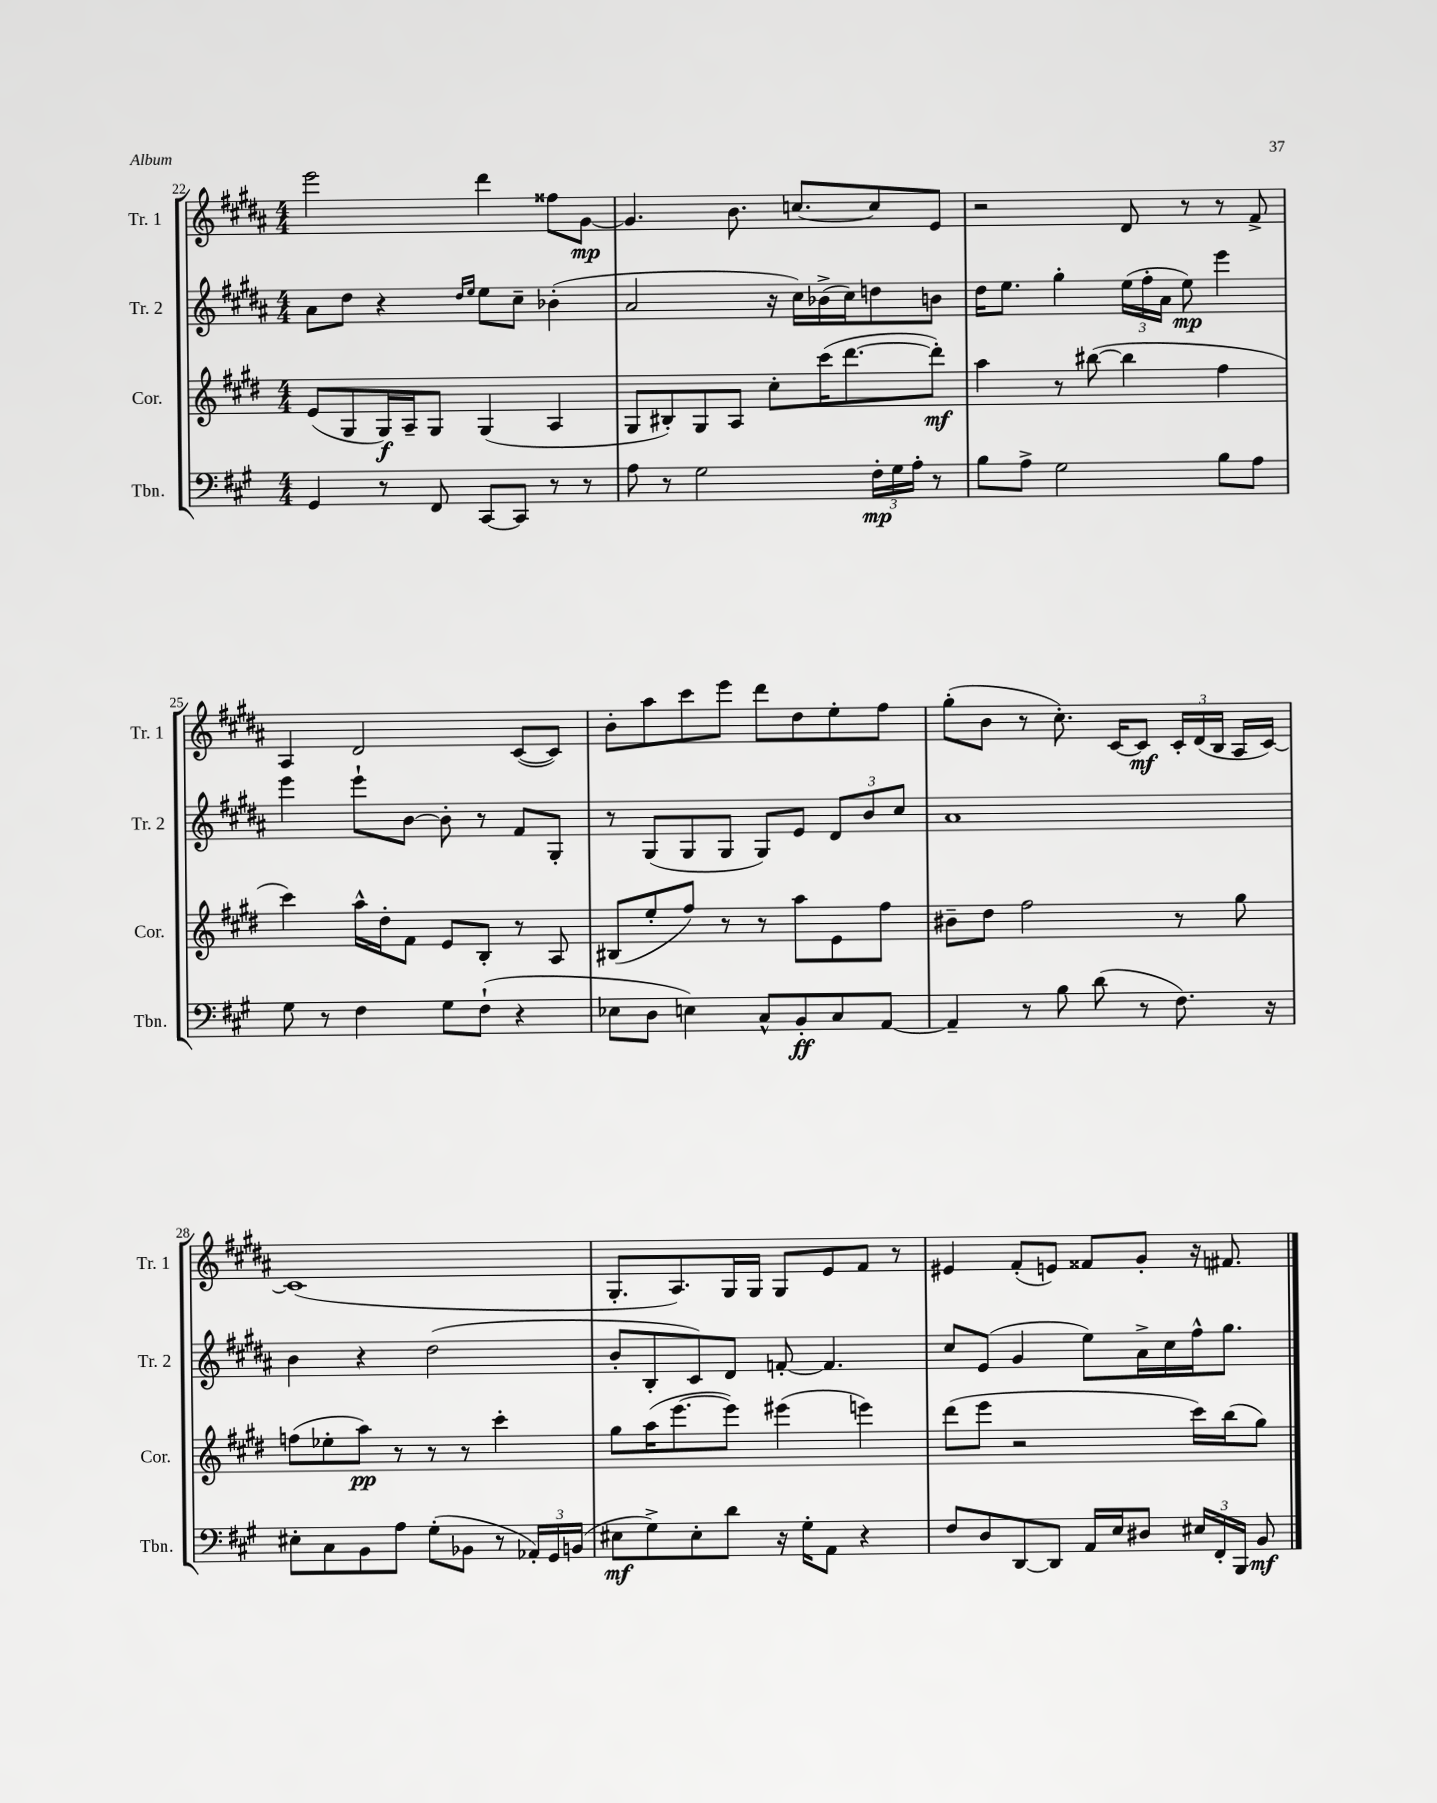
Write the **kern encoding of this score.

**kern	**kern	**kern	**kern
*staff4	*staff3	*staff2	*staff1
*clefF4	*clefG2	*clefG2	*clefG2
*k[f#c#g#]	*k[f#c#g#d#]	*k[f#c#g#d#a#]	*k[f#c#g#d#a#]
*M4/4	*M4/4	*M4/4	*M4/4
4GG#	(8e	8a#	2eee
.	8G#	8dd#	.
8r	16G#)	4r	.
.	16A~	.	.
8FF#	8G#	.	.
.	.	16qqdd#	.
.	.	16qqee	.
[8CC#	(4G#	8ee	4ddd#
8CC#]	.	8cc#~	.
8r	4A	(4b-'	8ff##
8r	.	.	[8g#
=	=	=	=
8A	8G#	2a#	4.g#]
8r	8B#')	.	.
2G#	8G#	.	.
.	8A	.	8.b
.	8cc#'	16r	.
.	.	16cc#)	[8.cc
.	(16ccc#	(16b-^	.
.	[8.ddd#	16cc#)	.
24F#'	.	8dd	8cc]
24G#	.	.	.
24A'	.	.	.
8r	8ddd#'])	8b	8e
=	=	=	=
8B	4aa	16dd#	2r
.	.	8.ee	.
8A^	.	.	.
2G#	8r	4gg#'	.
.	([8bb#	.	.
.	4bb#]	(24ee	8d#
.	.	24ff#'	.
.	.	24a#	.
.	.	8ee)	8r
8B	4ff#	4eee	8r
8A	.	.	8f#^
=	=	=	=
8G#	4ccc#)	4eee	4A#
8r	.	.	.
4F#	16aa^^	8eee`	2d#
.	16dd#'	.	.
.	8f#	[8b	.
8G#	8e	8b']	.
(8F#`	8B'	8r	.
4r	8r	8f#	([8c#
.	8A	8G#'	8c#])
=	=	=	=
8E-	(8B#	8r	8b'
8D	8ee'	(8G#	8aa#
4E)	8ff#)	8G#	8ccc#
.	8r	8G#	8eee
8C#^^	8r	8G#)	8ddd#
8BB'	8aa	8e	8dd#
8C#	8e	12d#	8ee'
.	.	12b	.
[8AA	8ff#	.	8ff#
.	.	12cc#	.
=	=	=	=
4AA~]	8b#~	1a#	(8gg#'
.	8dd#	.	8b
8r	2ff#	.	8r
8B	.	.	8.cc#')
(8d	.	.	.
.	.	.	[16c#
8r	.	.	8c#]
8.F#)	8r	.	24c#'
.	.	.	(24d#
.	.	.	24B
.	8gg#	.	16A#
16r	.	.	[16c#)
=	=	=	=
8E#'	(8ff	4b	(1c#]
8C#	8ee-'	.	.
8BB	8aa)	4r	.
8A	8r	.	.
(8G#'	8r	(2dd#	.
8BB-	8r	.	.
8r	4ccc#'	.	.
24AA-')	.	.	.
24GG#	.	.	.
(24BB	.	.	.
=	=	=	=
8E#	8gg#	8b'	8.G#'
8G#^)	(16aa	8B'	.
.	[8.eee	.	8.A#)
8E#'	.	8c#)	.
8d	8eee])	8d#	16G#
.	.	.	16G#
16r	(4eee#	[8f'	8G#
16G#'	.	.	.
8AA	.	4.f]	8e
4r	4eee)	.	8f#
.	.	.	8r
=	=	=	=
8F#	(8ddd#	8cc#	4e#
8D	8eee	(8e	.
[8DD	2r	4g#	(8f#'
8DD]	.	.	8e)
16AA	.	8ee)	8f##
16E	.	.	.
8D#	.	16a#^	8g#'
.	.	16cc#	.
24E#	16ccc#)	16ff#^^	16r
24FF#'	.	.	.
.	(16bb	8.gg#	8.f#
24BBB	.	.	.
8BB	8gg#)	.	.
==	==	==	==
*-	*-	*-	*-
